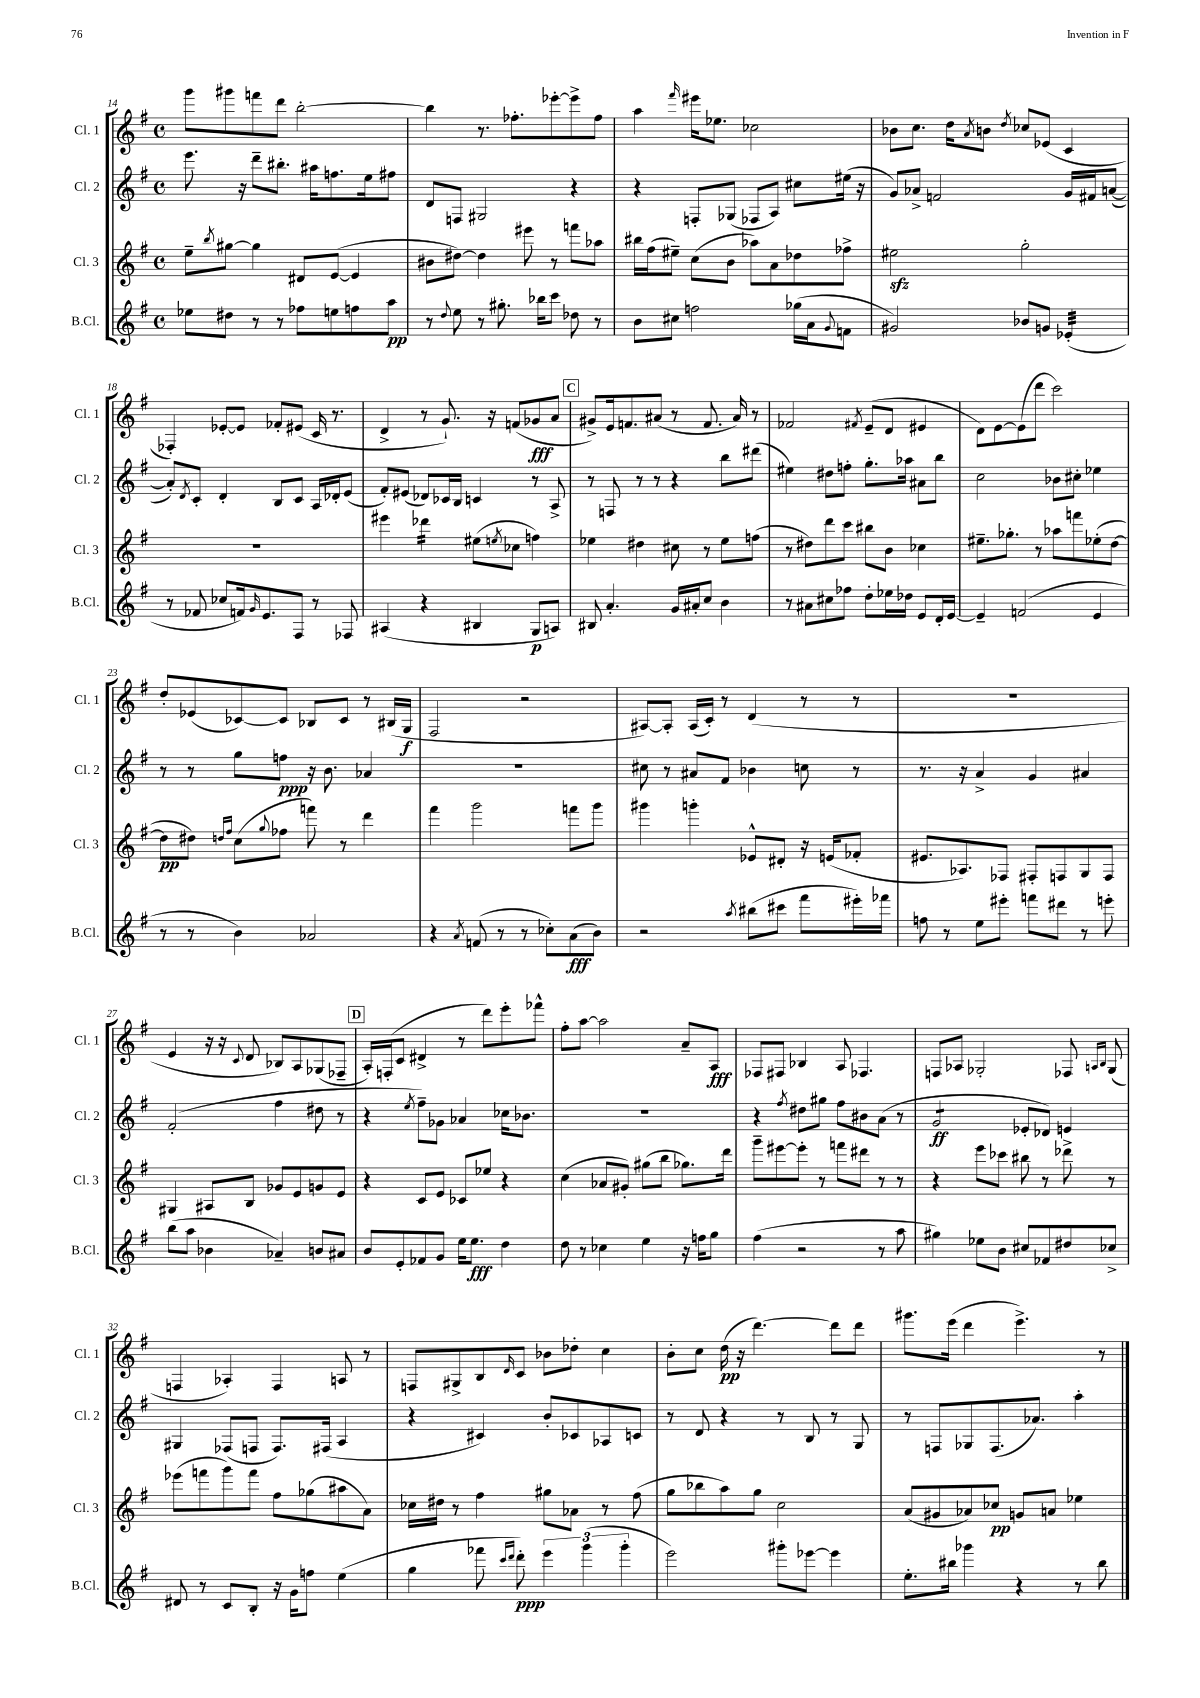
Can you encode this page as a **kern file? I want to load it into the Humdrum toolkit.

**kern	**kern	**kern	**kern
*staff4	*staff3	*staff2	*staff1
*clefG2	*clefG2	*clefG2	*clefG2
*k[f#]	*k[f#]	*k[f#]	*k[f#]
*M4/4	*M4/4	*M4/4	*M4/4
*met(c)	*met(c)	*met(c)	*met(c)
8ee-	8ee~	8.eee	8ggg
.	8qbb	.	.
8dd#	[8gg#	.	8ggg#
.	.	16r	.
8r	4gg#]	8ddd~	8fff
8r	.	8.bb#'	8ddd
8ff-	8d#	.	[2bb'
.	.	16aa#	.
8ee	([8e	8.ff	.
8ff	4e]	.	.
.	.	16ee	.
8aa	.	8ff#	.
=	=	=	=
8r	8b#	8d	4bb]
8qqdd	.	.	.
8ee	[8dd#)	8F	.
8r	4dd#]	2G#	8.r
8.gg#'	.	.	.
.	.	.	8.ff-'
.	8eee#	.	.
16bb-	.	.	.
8ccc	8r	.	[8eee-'
8dd-	8fff	4r	8eee-^]
8r	8aa-	.	8ff-
=	=	=	=
8b	16bb#	4r	4aa
.	(16ff#	.	.
8cc#	8ee#~)	.	.
.	.	.	16qqfff#
2ff	(8cc	8F'	16eee#
.	.	.	8.ee-
.	8b	(8G-	.
.	8aa-)	8F-	2cc-
.	8a	8A)	.
(16gg-	8dd-	8cc#	.
16a	.	.	.
8qqg	.	.	.
8f	8ff-^	(16ee#	.
.	.	16r	.
=	=	=	=
2g#)	2ee#	8g)	8b-
.	.	8a-^	8.cc
.	.	2f	.
.	.	.	16dd
.	.	.	8qa
.	.	.	8b
.	.	.	8qdd
8b-	2gg'	.	8cc-
8g	.	.	(8e-
(4e-'	.	16g	4c
.	.	16f#	.
.	.	([8a	.
=	=	=	=
8r	1r	8a'])	4F-')
.	.	8qd	.
8f-	.	8c'	.
8cc-	.	4d'	[8e-'
16f)	.	.	8e-]
16qqg	.	.	.
8.e	.	.	.
.	.	8B	8f-'
8F#	.	8c	(8e#
8r	.	16A	16c
.	.	16d-'	8.r
8F-	.	(8e	.
=	=	=	=
(4A#	4eee#	8f#')	4d^
.	.	(8e#	.
4r	4ddd-	8d-)	8r
.	.	16c-	8.g`)
.	.	16B	.
4B#	(8ee#	4c	.
.	.	.	16r
.	8qee	.	.
.	8cc-	.	(8f
8G	4ff)	8r	8g-
8A)	.	8A^	8a
=	=	=	=
8B#	4ee-	8r	8g#^)
4.a'	.	8F	16e
.	.	.	8.f
.	4dd#	8r	.
.	.	8r	(8a#
16g	8cc#	4r	8r
16a#'	.	.	.
8cc	8r	.	8.f
4b	8ee-	8bb	.
.	.	.	16a#)
.	(8ff	(8ddd#	8r
=	=	=	=
8r	8r	4ee#)	2f-
8a#	8dd#)	.	.
8cc#	8ddd	8dd#	.
8ff-	8ccc	8ff'	.
.	.	.	8qf#
8dd'	8bb#	8.gg'	(8e~
16ee-	8b	.	8d
16dd-	.	16aa-	.
8e	4cc-	8a#	4e#
16d'	.	8bb	.
[16e	.	.	.
=	=	=	=
4e~]	8.ee#~	2cc	8d)
.	.	.	[8e
.	8.gg-'	.	.
(2f	.	.	(8e]
.	8r	.	8ddd
.	8aa-	8b-	2ccc)
.	8fff	8cc#'	.
4e	(8ee-'	4ee-	.
.	[8dd	.	.
=	=	=	=
8r	8dd]	8r	8dd'
8r	8dd#)	8r	(8e-
.	16qqdd	.	.
.	16qqff#	.	.
4b)	(8cc	8gg	[8c-)
.	8qqgg	.	.
.	8ff-	8ff	8c-]
2a-	8fff)	16r	8B-
.	.	8.b	.
.	8r	.	8c-
.	4ddd	4a-	8r
.	.	.	(16B#
.	.	.	16G
=	=	=	=
4r	4fff#	1r	2F#
8qa	.	.	.
(8f	2ggg	.	.
8r	.	.	.
8r	.	.	2r
8cc-')	.	.	.
(8a	8fff	.	.
8b)	8ggg	.	.
=	=	=	=
2r	4ggg#	8cc#	[8A#)
.	.	8r	8A#']
.	4ggg'	8a#	(16A#
.	.	.	16c')
.	.	8f#	8r
8qaa	.	.	.
(8bb#	8e-^^	4b-	(4d
8ccc#	8d#'	.	.
8fff#	16r	8cc	8r
.	(16e	.	.
16eee#')	8f-'	8r	8r
16fff-	.	.	.
=	=	=	=
8ff	8.e#	8.r	1r
8r	.	.	.
.	8.A-)	16r	.
8ee	.	4a^	.
8eee#'	8F-	.	.
8fff	8F#'	4g	.
8ddd#	8F	.	.
8r	8G	4a#	.
8eee'	8F	.	.
=	=	=	=
(8bb	4G#	(2f#'	4e
8aa	.	.	.
4b-	8A#	.	16r
.	.	.	16r
.	.	.	8qqc
.	8B	.	8d
4a-~)	8g-	4ff#	8B-)
.	8e	.	8A
8b	8g	8dd#	(8G-
8a#	8e	8r	8F-~
=	=	=	=
8b	4r	4r	16A')
.	.	.	(16F'
8e'	.	.	8c
.	.	8qee	.
8f-	8c	8ff#~)	4d#^
8g	8e	8g-	.
16ee	8c-	4a-	8r
8.ee	.	.	.
.	8ee-	.	8ddd)
4dd	4r	16cc-	8eee'
.	.	8.b-	.
.	.	.	8fff-^^
=	=	=	=
8dd	(4cc	1r	8ff#'
8r	.	.	[8aa
4cc-	8a-	.	2aa]
.	8g#')	.	.
4ee	(8gg#	.	.
.	8bb	.	.
16r	8.gg-)	.	8a~
16ff	.	.	.
8gg	.	.	8A
.	16ddd	.	.
=	=	=	=
(4ff#	8ggg~	4r	8F-
.	[8eee#	.	8F#
.	.	8qff#	.
2r	8eee#']	8dd#	4B-
.	8r	8gg#	.
.	8fff	8ff#	8A
.	8ddd#	8b#	4.F-
8r	8r	(8a	.
8aa	8r	8r	.
=	=	=	=
4gg#)	4r	2g	8F
.	.	.	8A-
8ee-	8eee	.	2G-'
8b	8ccc-	.	.
8cc#	8bb#	8e-'	.
8f-	8r	8d-)	.
8dd#	8ddd-^	4e	8F-
.	.	.	16qqA
.	.	.	16qqB
8cc-^	8r	.	(8G-
=	=	=	=
8d#	(8eee-	4G#	4F
8r	8fff	.	.
8c	8ggg)	(8F-	4A-')
8B'	8fff	8F	.
16r	8ff#	8.F)	4F
16g	.	.	.
8ff	(8gg-	.	.
.	.	(16F#	.
(4ee	8aa#	4A	8A
.	8a)	.	8r
=	=	=	=
4gg	16cc-	4r	8F
.	16dd#	.	.
.	8r	.	8G#^
8fff-	4ff#	4c#)	8B
16qqccc	.	.	.
16qqddd	.	.	16qqd
8ddd')	.	.	8c
6eee	8gg#	8b'	8b-
.	8a-	8c-	8dd-'
(6ggg	.	.	.
.	8r	8A-	4cc
6ggg'	.	.	.
.	(8ff#	8c	.
=	=	=	=
2eee)	8gg	8r	8b'
.	8bb-	8d	8cc
.	8aa)	4r	(16dd
.	.	.	16r
.	8gg	.	[4.ddd)
8ggg#'	2cc	8r	.
[8eee-	.	8B	.
4eee-]	.	8r	8ddd]
.	.	8G	8ddd
=	=	=	=
8.ee'	(8a	8r	8.ggg#
.	8g#	8F	.
16bb#	.	.	(16eee
4ggg-	8a-)	8G-	4ddd
.	8cc-	(8.F	.
4r	8g	.	4.eee^)
.	.	8.a-)	.
.	8a	.	.
8r	4ee-	4aa'	.
8bb#	.	.	8r
==	==	==	==
*-	*-	*-	*-
